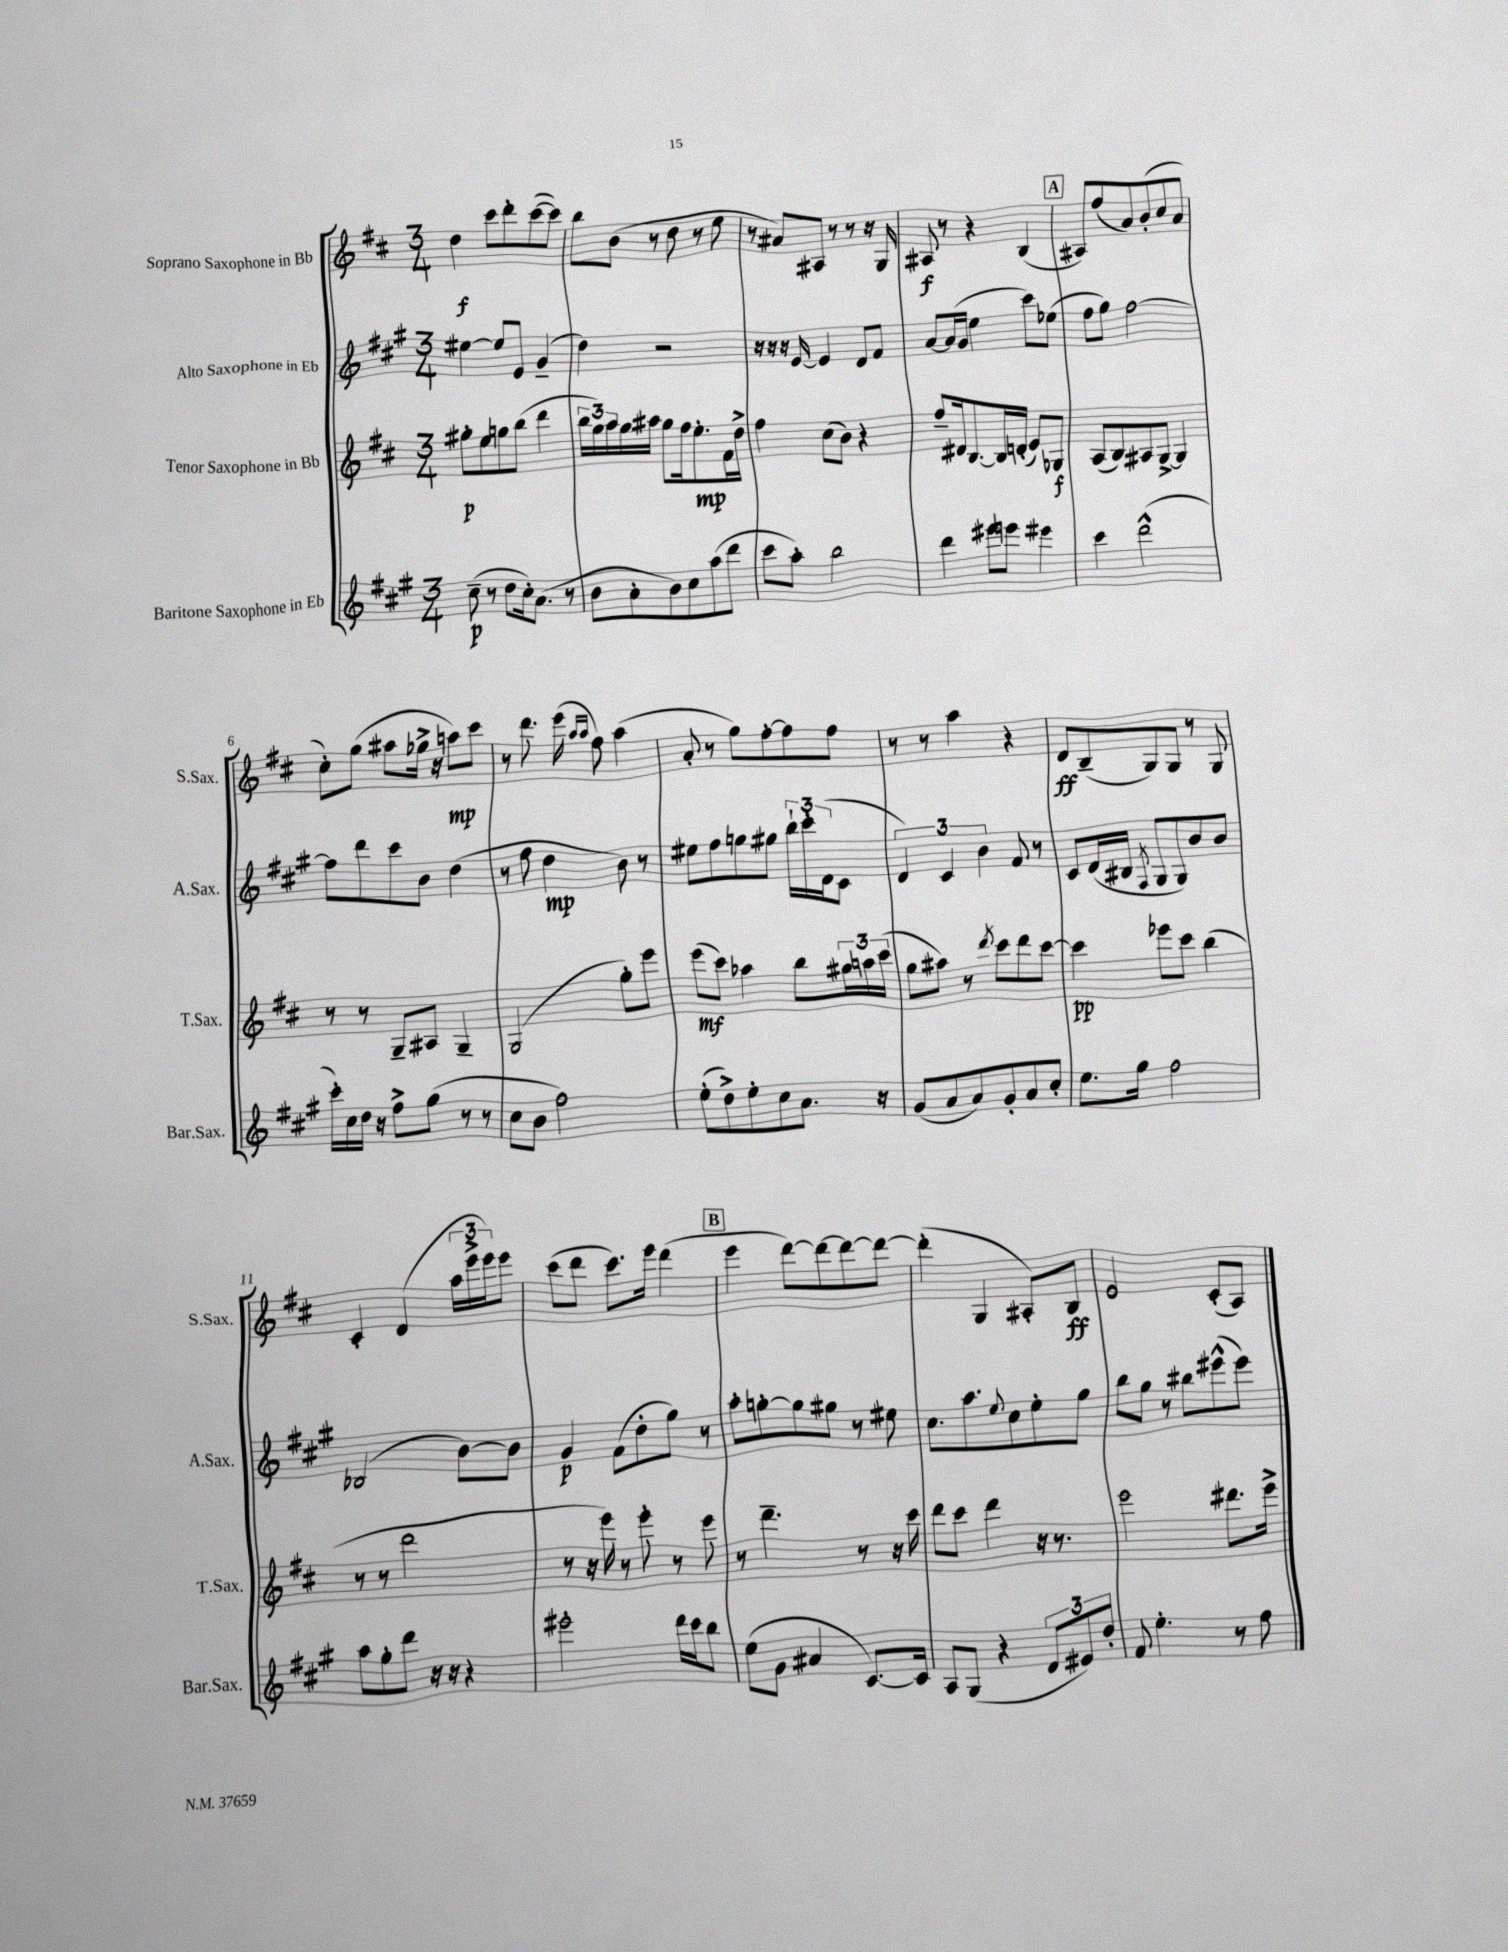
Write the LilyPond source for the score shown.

<<
\new StaffGroup <<
\new Staff = "s0" \with { instrumentName = "Soprano Saxophone in Bb" shortInstrumentName = "S.Sax." } {
    \clef treble \key d \major \numericTimeSignature \time 3/4
    d''4\f cis'''8 d'''8-. cis'''8~( cis'''8) |
    b''8 b'8( r8 d''8 r8 e''8 |
    r8 ais'8) ais8 r8 r8 r16 g16 |
    ais8\f r8 r4 b4( |
    \mark \markup { \box "A" } ais8) fis''8( a'8) b'8-.( cis''8 a'8 |
    cis''8-.) g''8( ais''8 ges''16-> r16 a''8\mp) cis'''8 |
    r8 d'''8. e'''16( \grace { a''16 a''16 } fis''8) a''4( |
    a'8-. r8 g''8) fis''8~-. fis''8 fis''8 |
    r8 r8 a''4 r4 |
    d'8\ff b8--( g8) g8 r8 g8 |
    cis'4-. d'4( \tuplet 3/2 { a''16 e'''16-> e'''16) } e'''8 |
    cis'''8( d'''8 cis'''8.) e'''16 d'''4( |
    \mark \markup { \box "B" } e'''4 d'''8~) d'''8~ d'''8~ d'''8~ |
    d'''4-.( g4 ais8-.) b8\ff |
    e'2 cis'8-.( a8) \bar "|." |
}
\new Staff = "s1" \with { instrumentName = "Alto Saxophone in Eb" shortInstrumentName = "A.Sax." } {
    \clef treble \key a \major \numericTimeSignature \time 3/4
    eis''4~ eis''8 e'8 gis'4--( |
    d''4) r2 |
    r16 r16 r16 e'16~ e'4 d'8 fis'8 |
    a'8~ a'16( gis'16 e''4 cis'''8) ees''8( |
    \mark \markup { \box "A" } fis''8 gis''8) fis''2~ |
    fis''8 d'''8 cis'''8 b'8 d''4( |
    r8 fis''8 d''4\mp b'8) r8 |
    eis''8 fis''8 g''8 gis''8 \tuplet 3/2 { b''16-! cis'''16-. d'16( } cis'8 |
    \tuplet 3/2 { d'4) cis'4 b'4 } fis'8 r8 |
    cis'8 d'16( bis16 \acciaccatura { fis8 } gis8 gis8) b'8 b'8 |
    bes2( b'8~) b'8 |
    gis'4\p fis'8( d''8-. gis''8) r8 |
    \mark \markup { \box "B" } a''8-. g''8~-. g''8 gis''8 r8 eis''8 |
    cis''8. a''8. \appoggiatura { e''8 } cis''8 e''8-. gis''8 |
    b''8 gis''8 r8 bis''8 eis'''8-^( eis'''8) \bar "|." |
}
\new Staff = "s2" \with { instrumentName = "Tenor Saxophone in Bb" shortInstrumentName = "T.Sax." } {
    \clef treble \key d \major \numericTimeSignature \time 3/4
    gis''8-.\p e''8 g''8 b''8( d'''4 |
    \tuplet 3/2 { b''16 g''16) a''16 } g''16 ais''16 g''8 fis''16 e''8.-.\mp fis'16 d''16-> |
    fis''4 cis''8( b'8) r4 |
    fis''8-- dis'16 b8.~ b16 d'16-.( e'8) ges8\f |
    \mark \markup { \box "A" } a8( b8) ais8 g8~-> g4 |
    r8 r8 g8-- ais8 g4-- |
    g2( g''8-.) e'''8 |
    e'''8\mf( cis'''8) aes''4 b''8 \tuplet 3/2 { gis''16 a''16 cis'''16( } |
    g''8 ais''8) r8 \acciaccatura { d'''8 } cis'''8 d'''8 cis'''8~ |
    cis'''4\pp ees'''8 cis'''8 b''4( |
    r8 r8 d'''2 |
    r8 r16 e'''16) r8 e'''8-. r8 e'''8 |
    \mark \markup { \box "B" } r8 d'''4.-- r8 r16 cis'''16 |
    d'''8 cis'''8 d'''4 r16 r8. |
    e'''2 dis'''8. e'''16-> \bar "|." |
}
\new Staff = "s3" \with { instrumentName = "Baritone Saxophone in Eb" shortInstrumentName = "Bar.Sax." } {
    \clef treble \key a \major \numericTimeSignature \time 3/4
    cis''8--\p( r8 d''8 cis''16-.) a'8.( r8 |
    b'8 a'8-. b'8) cis''8 a''8( d'''8 |
    cis'''8 a''8-.) b''2 |
    d'''4 eis'''8 e'''8 eis'''4 |
    \mark \markup { \box "A" } cis'''4 d'''2-^( |
    cis'''16-.) cis''16 d''16 r16 fis''8-> gis''8( r8 r8 |
    cis''8 b'8 fis''2) |
    e''8-.( d''8->) e''8-. cis''8 a'8. r16 |
    gis'8( a'8 a'8) gis'8-. a'8 cis''8-. |
    e''8. gis''16 fis''2 |
    a''8 gis''8-. d'''8 r16 r16 r4 |
    eis'''2-. d'''16 cis'''16 b''8 |
    \mark \markup { \box "B" } e''8( gis'8 ais'4 cis'8.~) cis'16 |
    a8 gis8( r4 \tuplet 3/2 { d'8 eis'8) d''8-. } |
    fis'8 e''4.-. r8 fis''8 \bar "|." |
}
>>
>>
